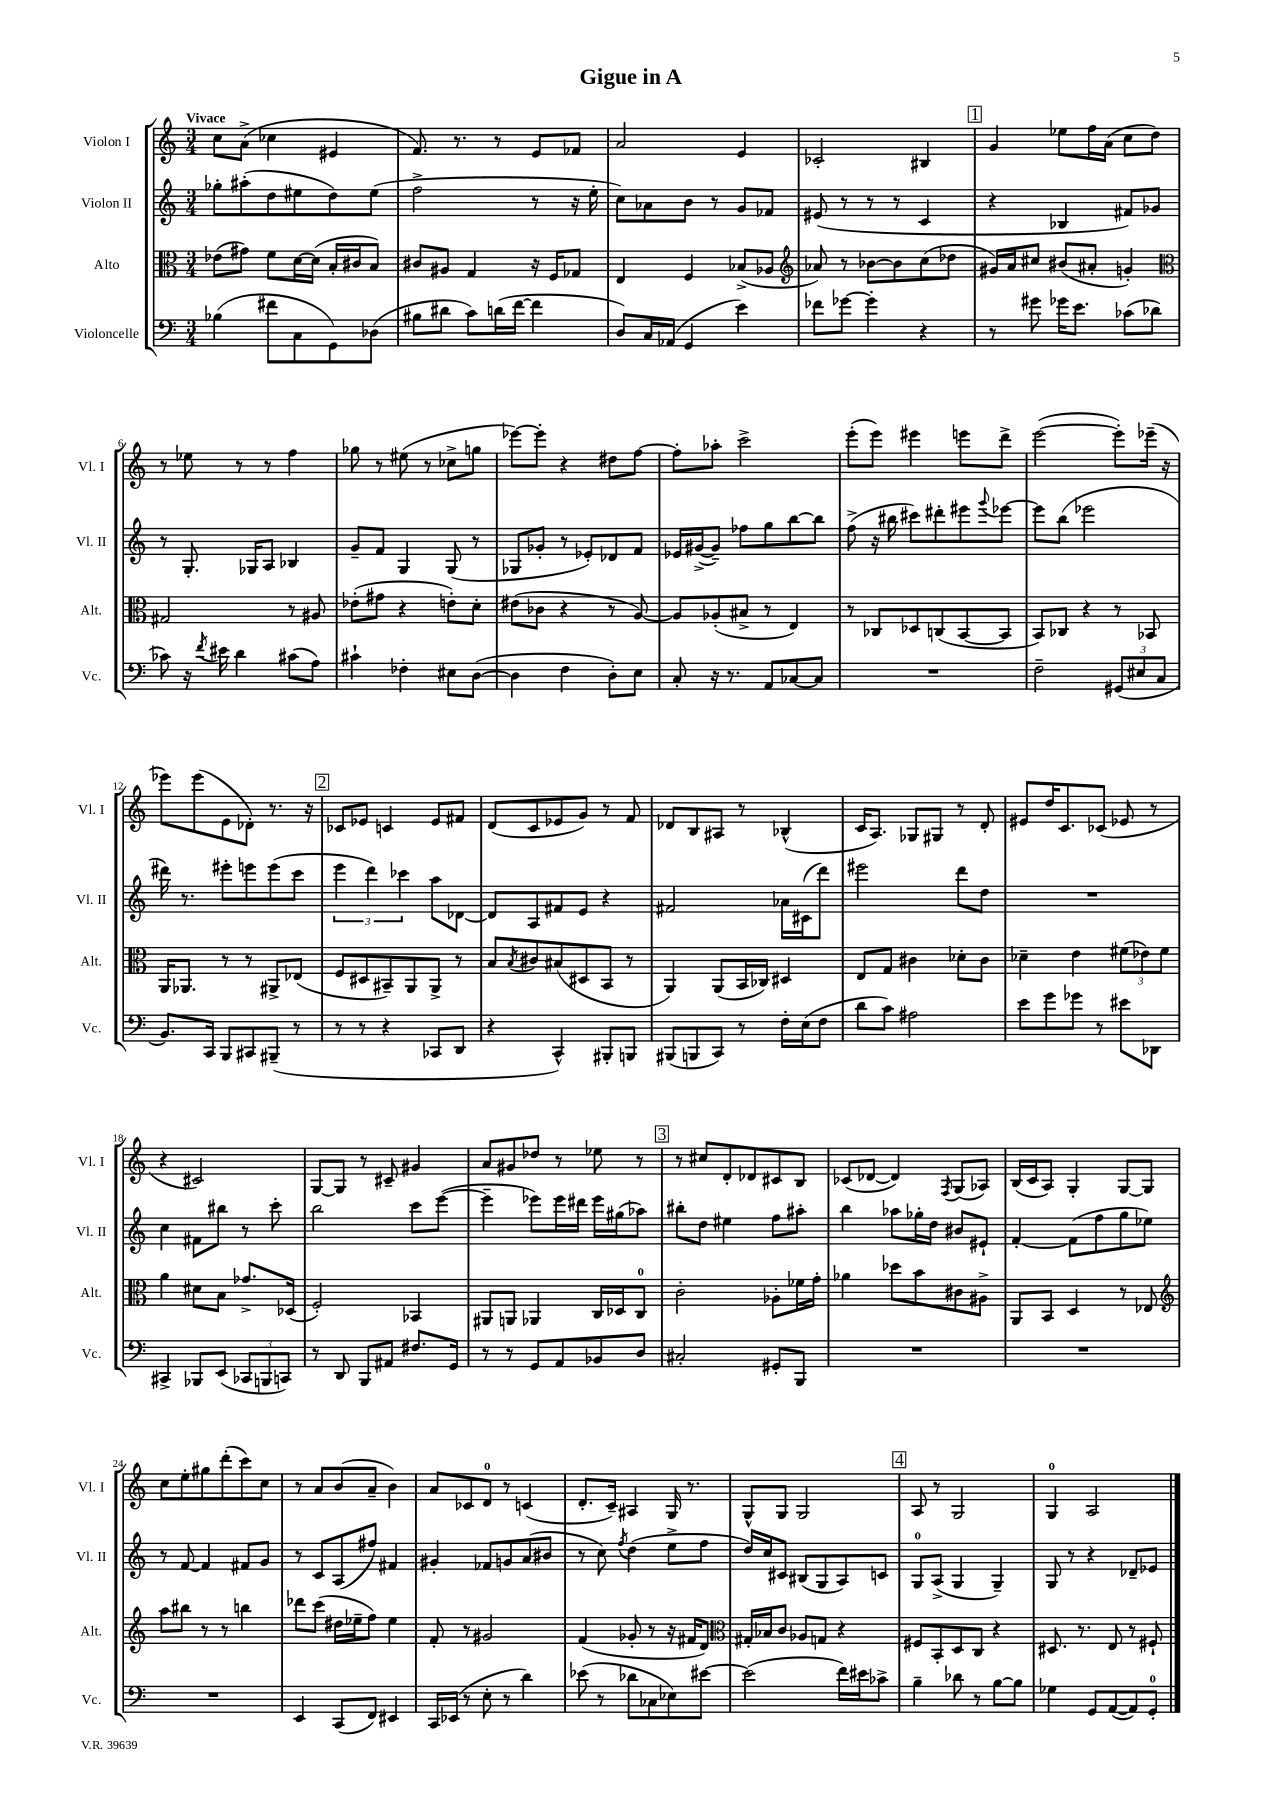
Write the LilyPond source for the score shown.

\header { title = "Gigue in A" }
<<
\new StaffGroup <<
\new Staff = "s0" \with { instrumentName = "Violon I" shortInstrumentName = "Vl. I" } {
    \clef treble \key c \major \numericTimeSignature \time 3/4 \tempo "Vivace"
    c''8 a'8->( ces''4 eis'4 |
    f'8.) r8. r8 e'8 fes'8 |
    a'2 e'4 |
    ces'2-. bis4 |
    \mark \markup { \box "1" } g'4 ees''8 f''16 a'16( c''8 d''8) |
    r8 ees''8 r8 r8 f''4 |
    ges''8 r8 eis''8( r8 ces''8-> g''8 |
    ees'''8~) ees'''8-. r4 dis''8 f''8~ |
    f''8-. aes''8-. c'''2-> |
    e'''8-.( e'''8) eis'''4 e'''8 d'''8-> |
    e'''2~( e'''8-.) ees'''16--( r16 |
    ees'''8) ees'''8( e'8 des'8-.) r8. r16 |
    \mark \markup { \box "2" } ces'8 ees'8 c'4 ees'8 fis'8 |
    d'8( c'8 ees'8 g'8) r8 f'8 |
    des'8 b8 ais8 r8 bes4-^( |
    c'16 a8.) ges8 gis8 r8 d'8-. |
    eis'8 d''16 c'8. ces'8( ees'8 r8 |
    r4 cis'2) |
    g8~ g8 r8 cis'8-- gis'4 |
    a'8 gis'8 des''8 r8 ees''8 r8 |
    \mark \markup { \box "3" } r8 cis''8 d'8-. des'8 cis'8 b8 |
    ces'8( des'8~ des'4) \acciaccatura { f8 } g8( aes8) |
    b16( c'16 a8) g4-. g8~ g8 |
    c''8 e''8-. gis''8 d'''8-.( c'''8) c''8 |
    r8 a'8 b'8( a'8-- b'4) |
    a'8 ces'8 d'8-0 r8 c'4( |
    d'8.-. c'16--) ais4 g16 r8. |
    g8-^ g8 g2 |
    \mark \markup { \box "4" } a8 r8 g2 |
    g4-0 a2 \bar "|." |
}
\new Staff = "s1" \with { instrumentName = "Violon II" shortInstrumentName = "Vl. II" } {
    \clef treble \key c \major \numericTimeSignature \time 3/4
    ges''8-. ais''8-.( d''8 eis''8 d''8) eis''8( |
    f''2-> r8 r16 e''16-. |
    c''8) aes'8 b'8 r8 g'8 fes'8 |
    eis'8( r8 r8 r8 c'4 |
    \mark \markup { \box "1" } r4 bes4 fis'8) ges'8 |
    r8 g8.-. ges16 a8 bes4 |
    g'8-- f'8 g4 g8( r8 |
    ges8 ges'8-. r8 ees'8-.) des'8 f'8 |
    ees'16 gis'16~->( gis'8--) fes''8 g''8 b''8~ b''8 |
    f''8->( r16 bis''16 cis'''8) dis'''8-. eis'''8 \appoggiatura { g'''8 } ees'''8~ |
    ees'''8 b''8( ees'''2 |
    dis'''16) r8. eis'''8-. e'''8 e'''8( c'''8 |
    \mark \markup { \box "2" } \tuplet 3/2 { e'''4 d'''4) ces'''4 } a''8 des'8~ |
    des'8 a8 fis'8 e'8 r4 |
    fis'2 aes'16 cis'16( d'''8) |
    eis'''2 d'''8 d''8 |
    R2. |
    c''4 fis'8 bis''8 r8 c'''8-. |
    b''2 c'''8 e'''8~( |
    e'''4-- ees'''8) ees'''16 dis'''16 ees'''16 gis''16( aes''8) |
    \mark \markup { \box "3" } bis''8-. d''8 eis''4 f''8 ais''8-. |
    b''4 aes''8 ges''16-. d''16 bis'8 eis'8-! |
    f'4~-. f'8( f''8 g''8 ees''8) |
    r8 f'8~ f'4 fis'8 g'8 |
    r8 c'8 a8( fis''8) fis'4 |
    gis'4-. fes'8 g'8 a'8( bis'8 |
    r8 c''8) \acciaccatura { f''8 } d''4( e''8-> f''8 |
    d''16) c''16 cis'8 bis8( g8 a8) c'8 |
    \mark \markup { \box "4" } g8-0 a8->( g4 g4--) |
    g8 r8 r4 des'8-- ees'8 \bar "|." |
}
\new Staff = "s2" \with { instrumentName = "Alto" shortInstrumentName = "Alt." } {
    \clef alto \key c \major \numericTimeSignature \time 3/4
    ees'8( gis'8) f'8 d'16~ d'16( b16-. cis'16 b8) |
    cis'8 ais8 g4 r16 f16 ges8 |
    e4 f4 bes8->( aes8 |
    \clef treble aes'8) r8 bes'8~ bes'8 c''8( des''8 |
    \mark \markup { \box "1" } gis'16) a'16 cis''8 bis'8( ais'8-. g'4-.) |
    \clef alto gis2 r8 ais8 |
    ees'8-.( gis'8 r4 e'8-.) d'8-. |
    eis'8( ces'8 r4 r8 a8~) |
    a8 aes8-.( bis8-> r8 e4) |
    r8 ces8 des8 c8( b,8~ b,8 |
    b,8) ces8 r4 r8 bes,8 |
    a,16 aes,8. r8 r8 ais,8-> ees8( |
    \mark \markup { \box "2" } f8 dis8 bis,8--) a,8 a,8-> r8 |
    b8 \acciaccatura { b8 } cis'8 bis8( dis8 b,8 r8 |
    a,4) a,8( b,16 ces16) dis4 |
    e8 g8 cis'4 des'8-. cis'8 |
    des'4-- e'4 \tuplet 3/2 { fis'8( ees'8) fis'8 } |
    a'4 dis'8 b8 ges'8.-> des16( |
    f2-.) bes,4 |
    ais,8 a,8 aes,4 c16 des16 c8-0 |
    \mark \markup { \box "3" } c'2-. aes8-. fes'16 g'16-. |
    aes'4 des''8 b'8 cis'8 ais8-> |
    a,8 b,8 d4 r8 ees8 |
    \clef treble a''8 bis''8 r8 r8 b''4 |
    des'''8 c'''8( dis''16 ees''16-- f''8) ees''4 |
    f'8-. r8 gis'2 |
    f'4( ges'8-. r8 r16 fis'16 d'8) |
    \clef alto gis16-. bes16 c'8 aes8 g8 r4 |
    \mark \markup { \box "4" } fis8 b,8-. d8 c8 r4 |
    dis8. r8. e8 r8 fis8-! \bar "|." |
}
\new Staff = "s3" \with { instrumentName = "Violoncelle" shortInstrumentName = "Vc." } {
    \clef bass \key c \major \numericTimeSignature \time 3/4
    bes4( fis'8 c8 g,8) des8( |
    bis8 dis'8 c'8) d'16( f'16~ f'4 |
    d8) c16 aes,16( g,4 e'4) |
    fes'8 ges'8~ ges'4-. r4 |
    \mark \markup { \box "1" } r8 gis'8 ges'16 e'8. ces'8( des'8 |
    ces'8) r16 \acciaccatura { f'8 } eis'16 d'4 cis'8( a8) |
    cis'4-! fes4-. eis8 d8~( |
    d4 f4 d8-.) e8 |
    c8-. r16 r8. a,8 ces8~ ces8 |
    R2. |
    f2-- \tuplet 3/2 { gis,8( eis8 c8 } |
    b,8.) c,16 b,,8 cis,8 bis,,8--( r8 |
    \mark \markup { \box "2" } r8 r8 r4 ces,8 d,8 |
    r4 c,4-^) bis,,8-. b,,8 |
    bis,,8( b,,8 c,8) r8 f16-. e16( f8 |
    d'8 c'8) ais2 |
    e'8 g'8 ges'8 r8 eis'8 des,8 |
    cis,4-> bes,,8 e,8( \tuplet 3/2 { ces,8 b,,8 c,8) } |
    r8 d,8 b,,8 ais,8 fis8. g,16 |
    r8 r8 g,8 a,8 bes,8 d8 |
    \mark \markup { \box "3" } cis2-. gis,8-. b,,8 |
    R2. |
    R2. |
    R2. |
    e,4 c,8( f,8) eis,4 |
    c,16 ees,16( r8 e8-. r8 d'4) |
    ees'8( r8 des'8 ces8 ees8) eis'8~ |
    eis'2( f'16) eis'16 ces'8-> |
    \mark \markup { \box "4" } b4-- des'8 r8 b8~ b8 |
    ges4 g,8 a,8~( a,8) g,8-0-. \bar "|." |
}
>>
>>
